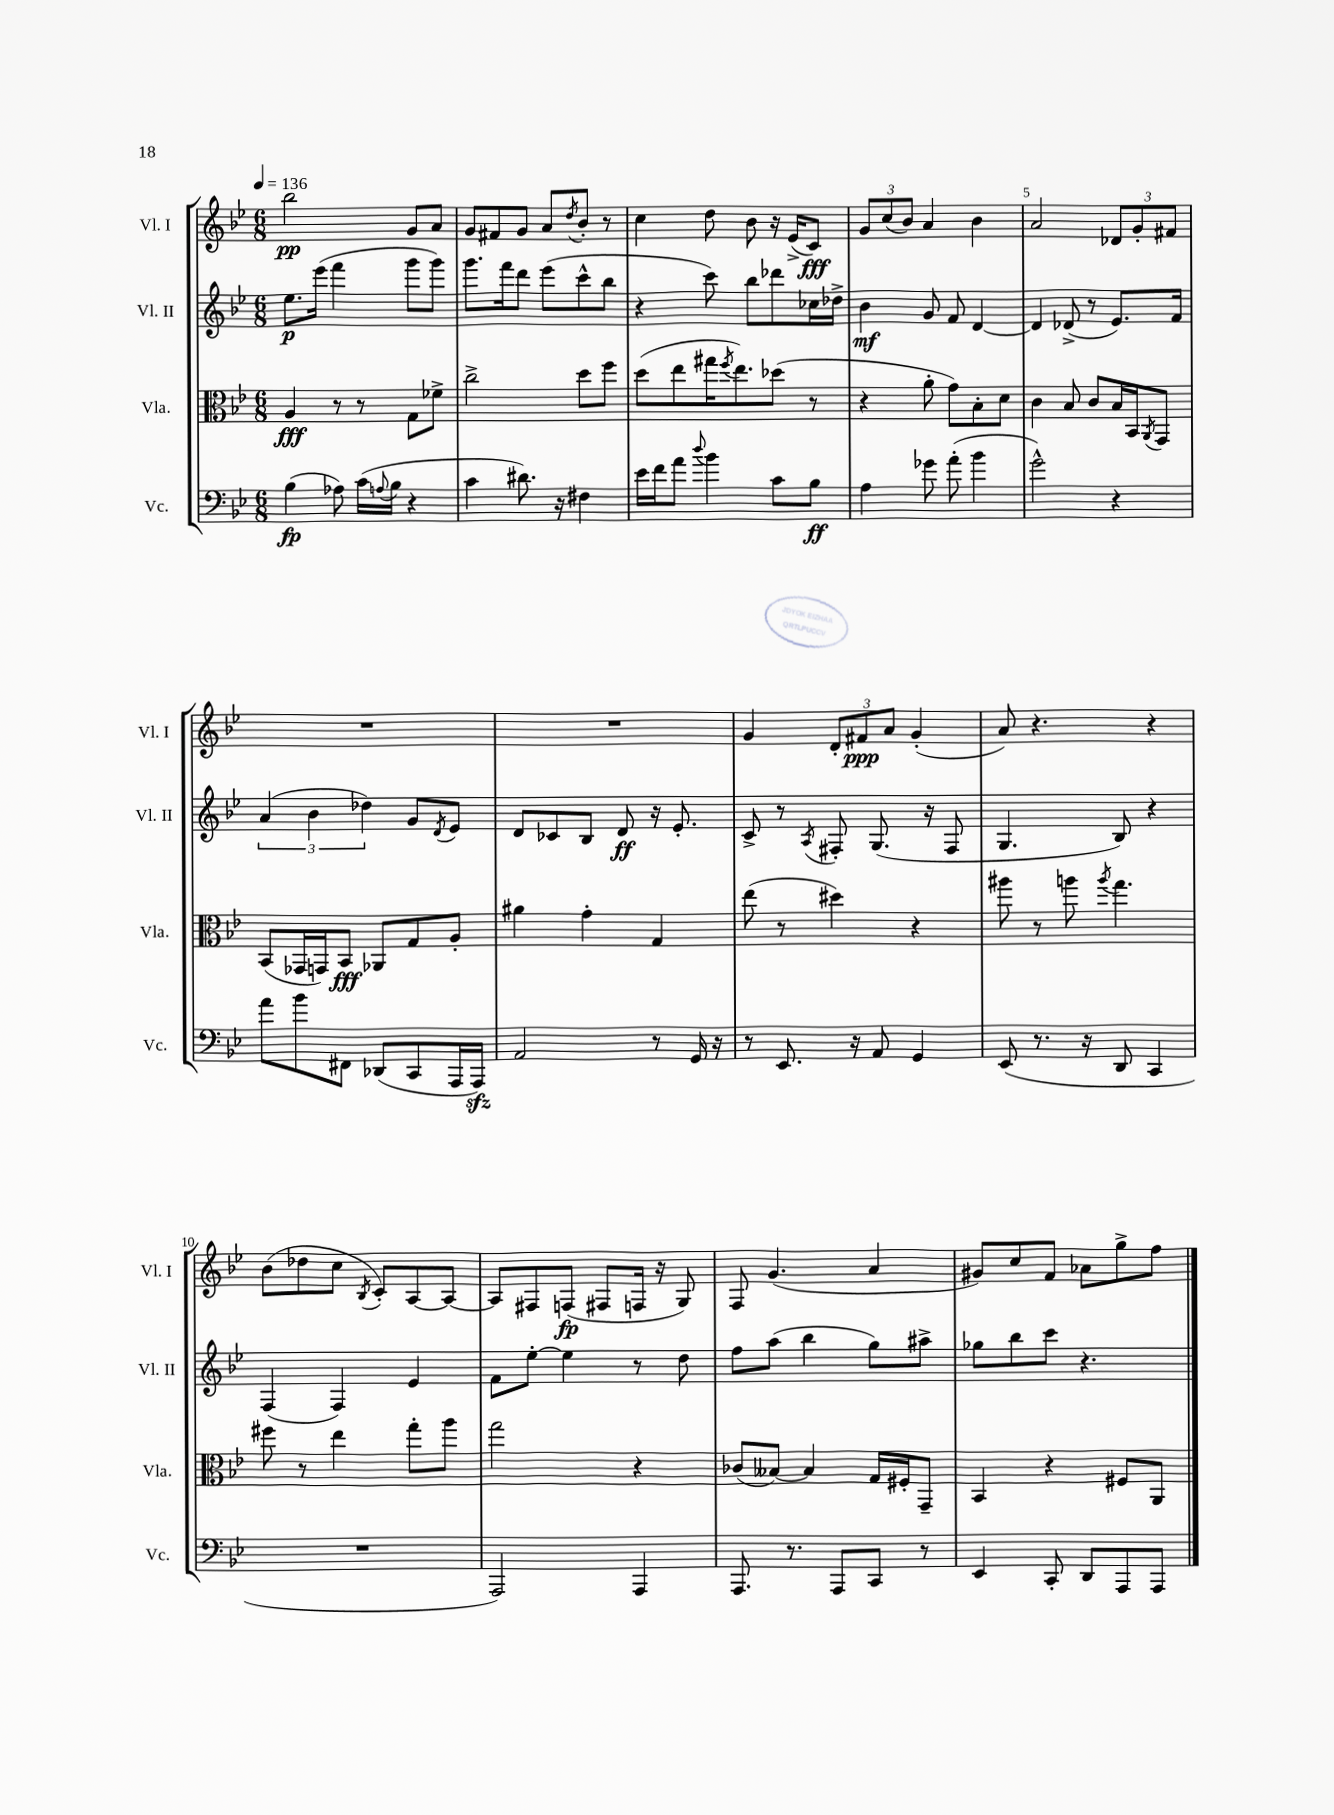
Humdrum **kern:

**kern	**kern	**kern	**kern
*staff4	*staff3	*staff2	*staff1
*clefF4	*clefC3	*clefG2	*clefG2
*k[b-e-]	*k[b-e-]	*k[b-e-]	*k[b-e-]
*M6/8	*M6/8	*M6/8	*M6/8
*MM136	*MM136	*MM136	*MM136
(4B-\	4A/	8.ee-\L	2bb-\
.	.	(16eee-\Jk	.
8A-\)	8r	4fff\	.
(16c\LL	8r	.	.
8qqA/	.	.	.
16B-\JJ	.	.	.
4r	8G\L	8ggg\L	8g/L
.	8f-^\J	8ggg\J)	8a/J
=	=	=	=
4c\	2cc^\	8.ggg\L	8g/L
.	.	.	8f#/
.	.	16fff\k	.
8.d#\)	.	8ddd\J	8g/J
.	.	(8eee-\L	8a/L
16r	.	.	.
.	.	.	8qdd/
4F#\	8dd\L	8ccc^^\	8b-'/J
.	8ff\J	8bb-\J	8r
=	=	=	=
16e-\LL	(8dd\L	4r	4cc\
16f\J	.	.	.
8a\J	8ee-\	.	.
8qqdd/	.	.	.
4b-\	16gg#\K	8ccc\)	8dd\
.	8qff/	.	.
.	8.ee-\)	.	.
.	.	8bb-\L	8b-\
8c\L	(8dd-\J	8ddd-\	16r
.	.	.	(16e-^/LK
8B-\J	8r	16cc-\L	8c/J)
.	.	16dd-^\JJ	.
=	=	=	=
4A\	4r	4b-\	12g/L
.	.	.	(12cc/
.	.	.	12b-/J)
8g-\	8a'\	8g/	4a/
(8a'\	8g\L)	8f/	.
4b-\	8B-'\	[4d/	4b-\
.	8d\J	.	.
=	=	=	=
2g^^\)	4c\	4d/]	2a/
.	8B-/	(8d-^/	.
.	8c/L	8r	.
4r	16B-/L	8.e-/L)	12d-/L
.	16BB-/J	.	.
.	.	.	12g'/
.	8qAA/	.	.
.	8GG/J	.	.
.	.	.	12f#/J
.	.	16f/Jk	.
=	=	=	=
8a\L	(8BB-/L	(6a/	2.r
8b-\	16GG-/L	.	.
.	.	6b-\	.
.	16GG/J)	.	.
8FF#\J	8BB-/J	.	.
.	.	6dd-\)	.
(8DD-/L	8AA-/L	.	.
8CC/	8G/	8g/L	.
.	.	8qd/	.
16AAA/L	8A'/J	8e-/J	.
16AAA/JJ)	.	.	.
=	=	=	=
2AA/	4a#\	8d/L	2.r
.	.	8c-/	.
.	4g'\	8B-/J	.
.	.	8d/	.
8r	4G/	16r	.
.	.	8.e-'/	.
16GG/	.	.	.
16r	.	.	.
=	=	=	=
8r	(8ee-\	8c^/	4g/
8.EE-/	8r	8r	.
.	.	8qA/	.
.	4dd#\)	8F#'/	12d'/L
16r	.	.	.
.	.	.	12f#/
8AA/	.	(8.G/	.
.	.	.	12a/J
4GG/	4r	.	(4g'/
.	.	16r	.
.	.	8F#/	.
=	=	=	=
(8EE-/	8aa#\	4.G/	8a/)
8.r	8r	.	4.r
.	8aa\	.	.
16r	.	.	.
.	8qaa/	.	.
8DD/	4.gg\	8B-/)	.
4CC/	.	4r	4r
=	=	=	=
2.r	8ff#\	(4F/	(8b-\L
.	8r	.	8dd-\
.	4ee-\	4F/)	8cc\J
.	.	.	8qB-/
.	.	.	8c'/L)
.	8gg'\L	4e-/	[8A/
.	8aa\J	.	8A/_J
=	=	=	=
2AAA/)	2gg\	8f\L	8A/]L
.	.	[8ee-'\J	8F#/
.	.	4ee-\]	(8F/J
.	.	.	8F#/L
4AAA/	4r	8r	16F/Jk
.	.	.	16r
.	.	8dd\	8G/)
=	=	=	=
8.AAA/	(8c-/L	8ff\L	8F/
.	[8B--/J)	(8aa\J	(4.g/
8.r	.	.	.
.	4B--/]	4bb-\	.
8AAA/L	.	.	.
8CC/J	16G/LL	8gg\L)	4a/
.	16F#'/J	.	.
8r	8GG~/J	8aa#^\J	.
=	=	=	=
4EE-/	4BB-/	8gg-\L	8g#/L)
.	.	8bb-\	8cc/
8CC'/	4r	8ccc\J	8f/J
8DD/L	.	4.r	8a-\L
8AAA/	8F#/L	.	8gg^\
8AAA/J	8AA/J	.	8ff\J
==	==	==	==
*-	*-	*-	*-
